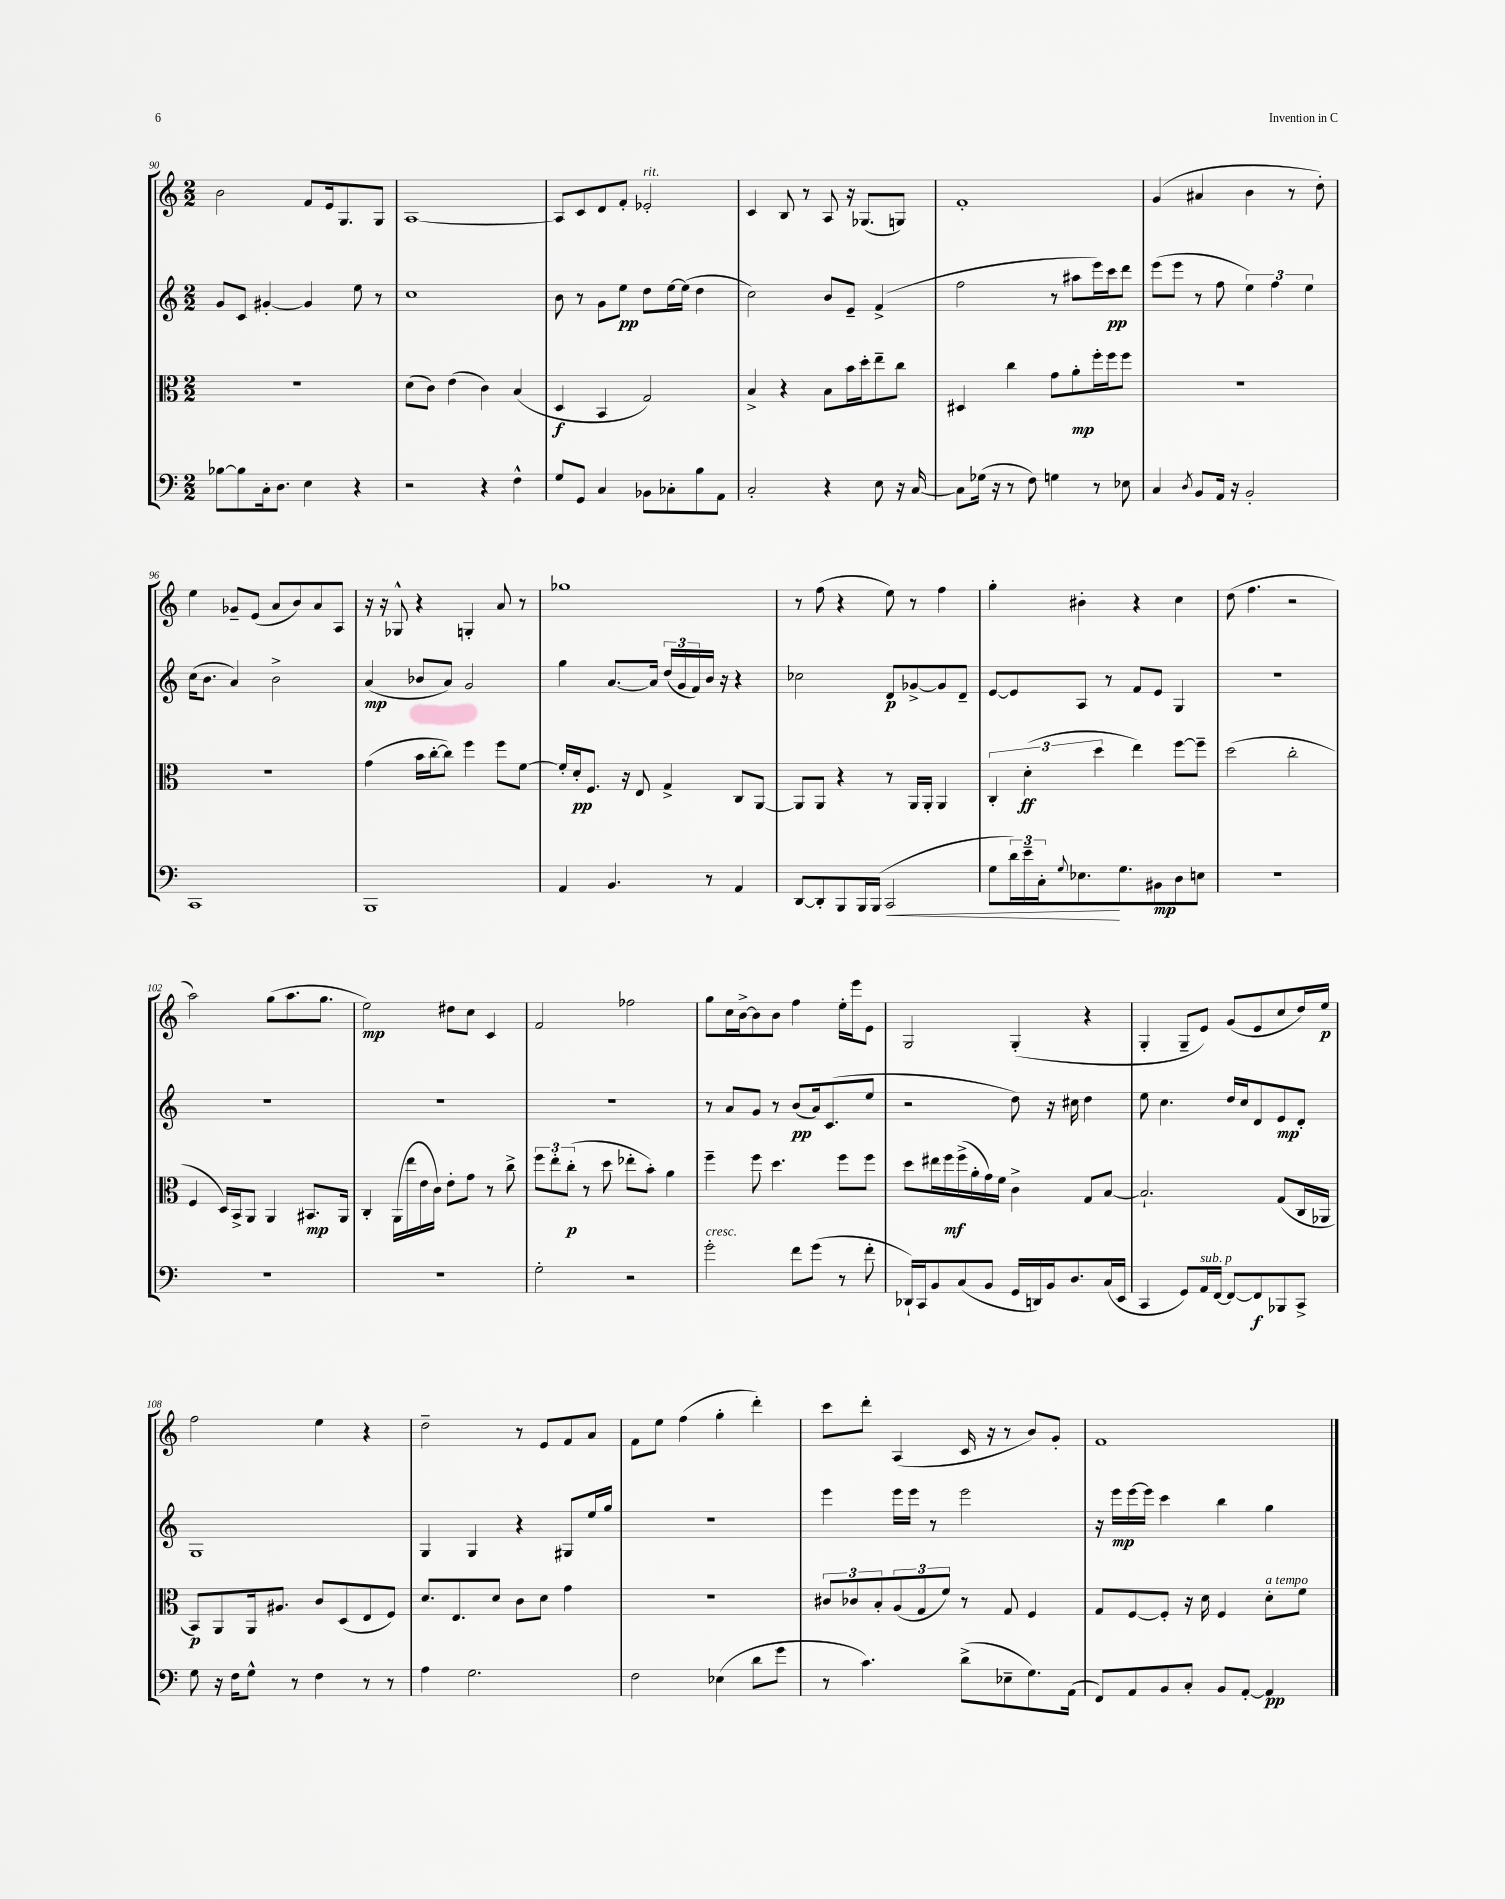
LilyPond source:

<<
\new StaffGroup <<
\new Staff = "s0" {
    \clef treble \key c \major \numericTimeSignature \time 2/2
    b'2 f'8 e'16 g8. g8 |
    a1~ |
    a8 c'8 d'8 f'8-. ees'2-.^\markup { \italic "rit." } |
    c'4 b8 r8 a8 r16 ges8.( g8) |
    f'1-. |
    g'4( ais'4 b'4 r8 d''8-.) |
    e''4 ges'8-- e'8( a'8 b'8) a'8 a8 |
    r16 r16 ges8-^ r4 g4-. a'8 r8 |
    ges''1 |
    r8 f''8( r4 e''8) r8 f''4 |
    g''4-. bis'4-. r4 c''4 |
    d''8( f''4. r2 |
    a''2) g''8( a''8. g''8. |
    e''2\mp) dis''8 c''8 c'4 |
    f'2 fes''2 |
    g''8 c''16 b'16~-> b'8 b'8 f''4 e''16-. e'''16 e'8 |
    g2 g4-.( r4 |
    g4-. g8-- e'8) g'8( e'8 c''8 d''16) e''16\p |
    f''2 e''4 r4 |
    d''2-- r8 e'8 f'8 a'8 |
    f'8 e''8 f''4( g''4-. d'''4-.) |
    c'''8 d'''8-. a4( c'16 r16 r8 b'8) g'8-. |
    f'1 \bar "|." |
}
\new Staff = "s1" {
    \clef treble \key c \major \numericTimeSignature \time 2/2
    g'8 c'8 gis'4~-. gis'4 e''8 r8 |
    c''1 |
    b'8 r8 g'8 e''8\pp d''8 e''16~ e''16( d''4 |
    c''2) b'8 e'8-- f'4->( |
    f''2 r8 ais''8 e'''16) c'''16\pp d'''8 |
    e'''8( e'''8 r8 f''8 \tuplet 3/2 { e''4) f''4 e''4 } |
    c''16( b'8. a'4) b'2-> |
    a'4\mp( bes'8 a'8) g'2 |
    g''4 a'8.~ a'16 \tuplet 3/2 { d''16( g'16 f'16) } b'16 r16 r4 |
    ces''2 d'8\p ges'8~-> ges'8 d'8-- |
    e'8~ e'8 a8 r8 f'8 e'8 g4 |
    R1 |
    R1 |
    R1 |
    R1 |
    r8 a'8 g'8 r8 b'8\pp( a'16) c'8.( e''8 |
    r2 d''8) r16 cis''16 d''4 |
    e''8 c''4. d''16 c''16 d'8 e'8\mp d'8-. |
    g1 |
    g4 g4 r4 gis8 e''16 g''16 |
    r1 |
    e'''4 e'''16 e'''16 r8 e'''2 |
    r16 e'''16\mp e'''16~ e'''16 c'''4 b''4 g''4 \bar "|." |
}
\new Staff = "s2" {
    \clef alto \key c \major \numericTimeSignature \time 2/2
    r1 |
    d'8( c'8) e'4( c'4) b4( |
    d4\f b,4 g2) |
    b4-> r4 b8 b'16 d''16-. e''8-- c''8 |
    dis4 c''4 g'8 a'8-.\mp f''16-. f''16 f''8 |
    R1 |
    R1 |
    g'4( b'16 c''16~-. c''8) f''4 f''8 f'8~ |
    f'16-. d'16-.\pp f8. r16 e8 g4-> c8 a,8~ |
    a,8 a,8 r4 r8 a,16 a,16-. a,4 |
    \tuplet 3/2 { c4-. d'4-.\ff( d''4 } e''4) f''8~ f''8-- |
    d''2( c''2-. |
    f4 d16) b,16-> a,8 a,4 bis,8.\mp a,16 |
    c4-. a,16( e''16 e'16 c'16) e'8-. g'8 r8 c''8-> |
    \tuplet 3/2 { f''8 e''8-. c''8-.\p( } r8 d''8 ees''8-. b'8-.) a'4 |
    f''4-- f''8 d''4. f''8 f''8 |
    d''8 eis''16 f''16\mf f''16->( a'16-. g'16) f'16 c'4-> g8 b8~ |
    b2.-! g8( c16 aes,16 |
    b,8\p) a,8 a,16 ais8. c'8 d8( e8 f8) |
    d'8. e8. d'8 c'8 d'8 g'4 |
    R1 |
    \tuplet 3/2 { cis'8 ces'8 b8-. } \tuplet 3/2 { a8( g8 f'8) } r8 g8 f4 |
    g8 f8~ f8-. r16 d'16 f4 d'8-.^\markup { \italic "a tempo" } f'8 \bar "|." |
}
\new Staff = "s3" {
    \clef bass \key c \major \numericTimeSignature \time 2/2
    bes8~ bes8 c16-. d8. e4 r4 |
    r2 r4 f4-^ |
    g8 g,8 c4 bes,8 ces8-. b8 a,8 |
    c2-. r4 e8 r16 c16~ |
    c8 ges16( r16 r8 f8) g4 r8 ees8 |
    c4 \acciaccatura { d8 } b,8 a,16 r16 b,2-. |
    c,1 |
    b,,1 |
    a,4 b,4. r8 a,4 |
    d,8~ d,8-. b,,8 b,,16 b,,16( c,2\< |
    g8 \tuplet 3/2 { d'16) e'16-- c16-. } \appoggiatura { g8 } ees8.\! g8. bis,8\mp d8 e8 |
    R1 |
    R1 |
    R1 |
    g2-. r2 |
    g'2-.^\markup { \italic "cresc." } f'8 g'8( r8 f'8-. |
    des,16-!) c,16 b,8 c8( b,8 g,16 d,16) b,16 d8. c16( e,16 |
    c,4 g,8) a,16^\markup { \italic "sub. p" } f,16~ f,8~ f,8\f bes,,8 c,8-> |
    g8 r16 f16 g8-^ r8 f4 r8 r8 |
    a4 g2. |
    f2 ees4( d'8 g'8 |
    r8 c'4.) d'8->( ees8-- g8.) a,16( |
    f,8) a,8 b,8 c8-. b,8 a,8~-. a,4\pp \bar "|." |
}
>>
>>
\layout { \context { \Score currentBarNumber = #90 } }
